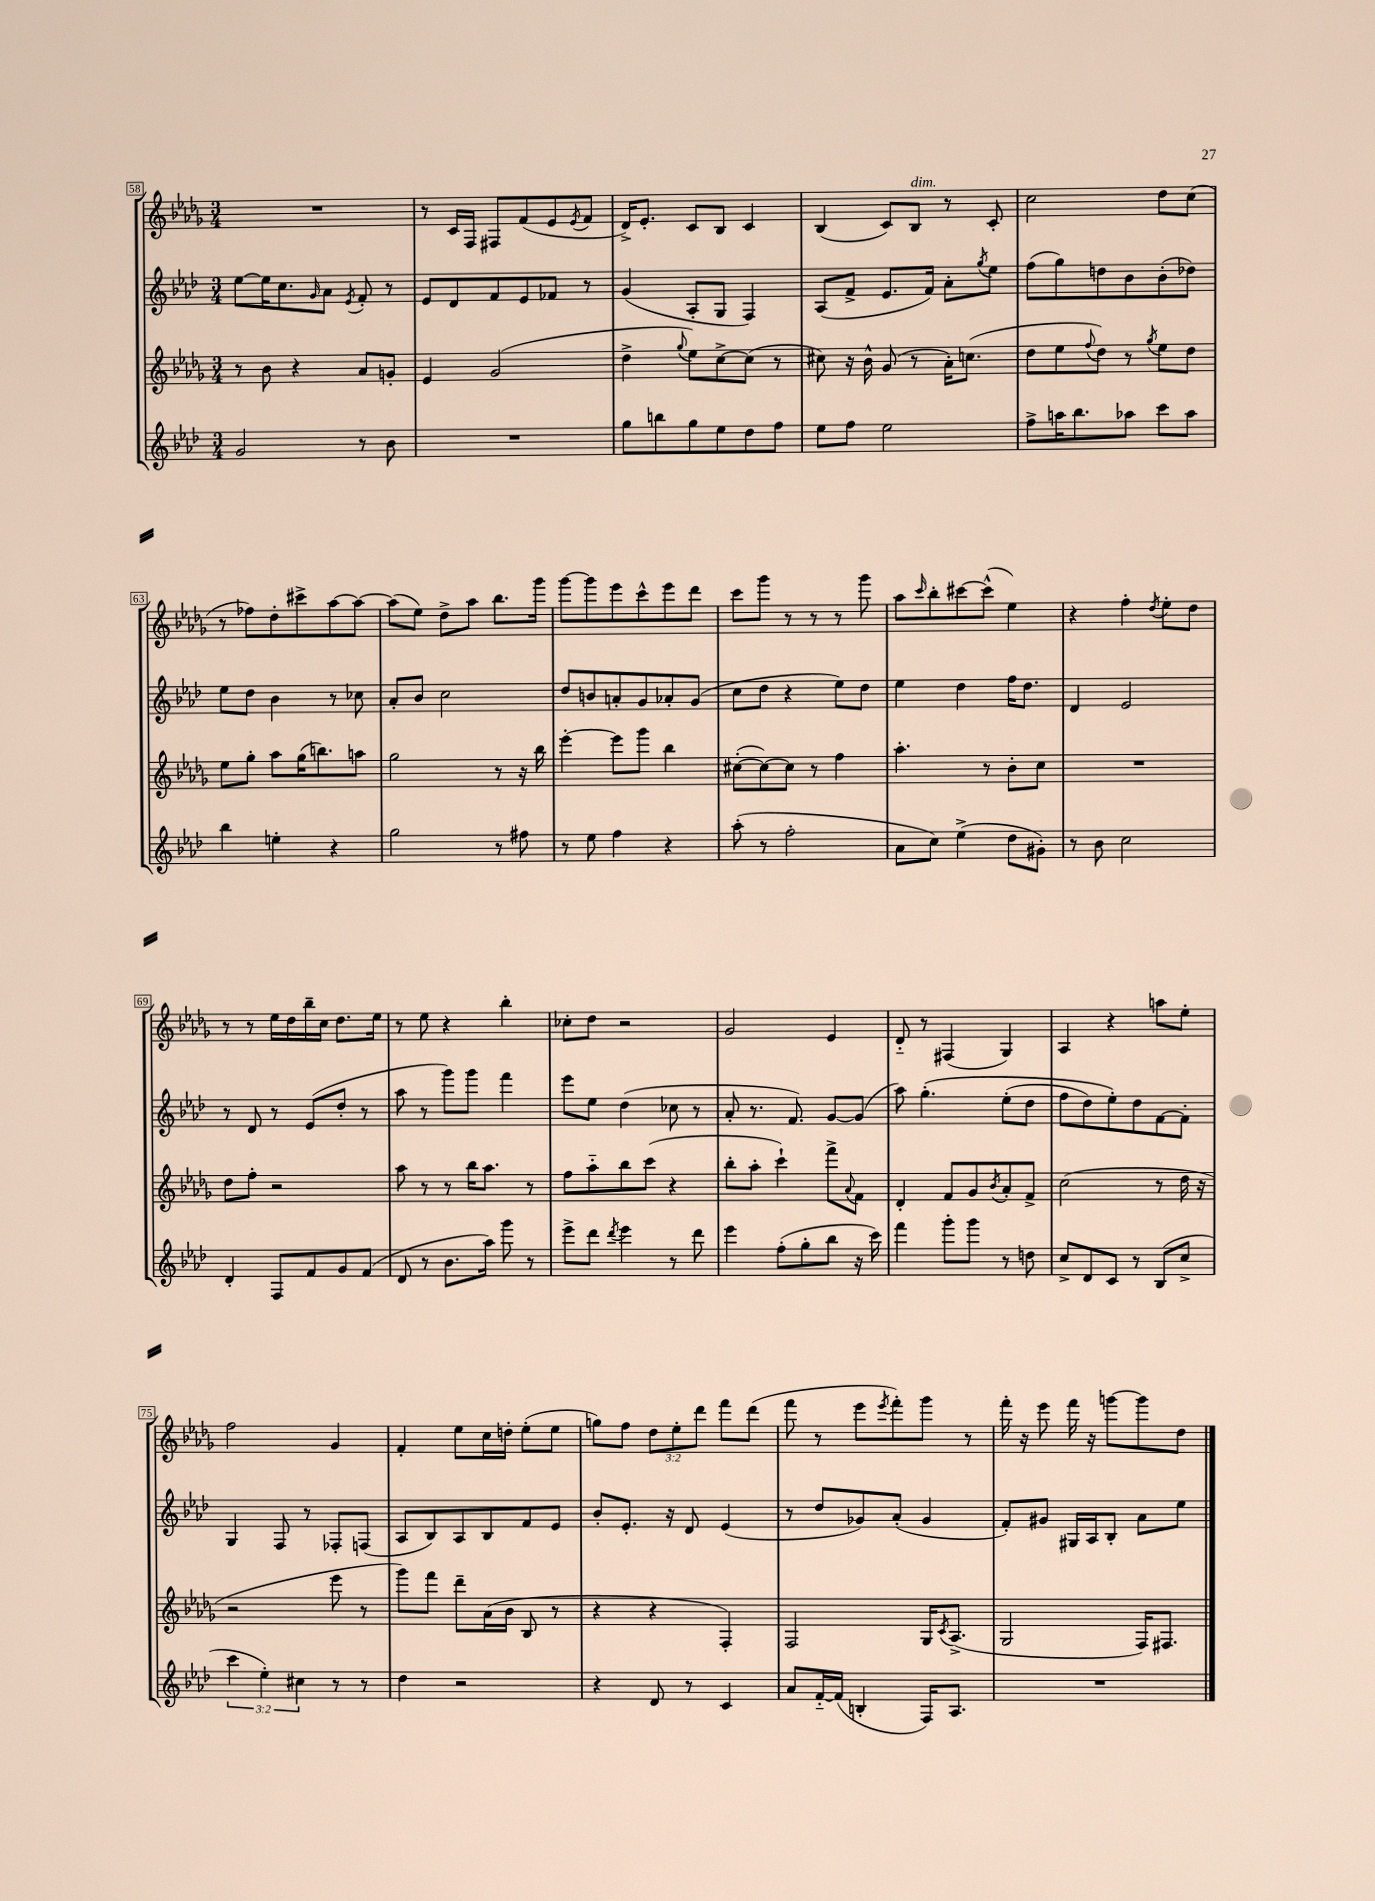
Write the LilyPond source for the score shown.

<<
\new StaffGroup <<
\new Staff = "s0" {
    \clef treble \key des \major \numericTimeSignature \time 3/4 \override Staff.TupletNumber.text = #tuplet-number::calc-fraction-text
    R2. |
    r8 c'16 f16 fis8 f'8( ees'8 \acciaccatura { ees'8 } f'8 |
    des'16->) ees'8.-. c'8 bes8 c'4 |
    bes4( c'8) bes8^\markup { \italic "dim." } r8 c'8-. |
    c''2 des''8 c''8( |
    r8 fes''8) des''8-. cis'''8-> aes''8~ aes''8~ |
    aes''8( ees''8) des''8-> aes''8 bes''8. ges'''16 |
    ges'''8~ ges'''8 ees'''8 c'''8-^ ees'''8 des'''8 |
    c'''8 ges'''8 r8 r8 r8 ges'''8 |
    aes''8 \grace { c'''16 } bes''8-. cis'''8~ cis'''8-^( ees''4) |
    r4 f''4-. \acciaccatura { des''8 } ees''8-. des''8 |
    r8 r8 ees''16 des''16 bes''16-- c''16 des''8. ees''16 |
    r8 ees''8 r4 bes''4-. |
    ces''8-. des''8 r2 |
    ges'2 ees'4 |
    des'8-_ r8 fis4( ges4) |
    aes4 r4 a''8 ees''8-. |
    f''2 ges'4 |
    f'4-. ees''8 c''16 d''16-. ees''8-.( ees''8 |
    g''8) f''8 \tuplet 3/2 { des''8 ees''8-. des'''8 } f'''8 des'''8( |
    f'''8 r8 ees'''8 \acciaccatura { ees'''8 } f'''8-.) ges'''8 r8 |
    f'''16-. r16 ees'''8 f'''16 r16 g'''8~ g'''8 des''8 \bar "|." |
}
\new Staff = "s1" {
    \clef treble \key aes \major \numericTimeSignature \time 3/4
    ees''8~ ees''16 c''8. \grace { g'16 } aes'8 \acciaccatura { ees'8 } f'8-. r8 |
    ees'8 des'8 f'8 ees'8 fes'8 r8 |
    g'4( aes8-. g8 f4) |
    aes8( f'8-> ees'8. f'16) aes'8-. \acciaccatura { g''8 } ees''8 |
    f''8( g''8) d''8 bes'8 bes'8-.( des''8) |
    ees''8 des''8 bes'4 r8 ces''8 |
    aes'8-. bes'8 c''2 |
    des''8 b'8 a'8-. g'8 aes'8-. g'8( |
    c''8 des''8 r4 ees''8) des''8 |
    ees''4 des''4 f''16 des''8. |
    des'4 ees'2 |
    r8 des'8 r8 ees'8( des''8-. r8 |
    aes''8 r8 g'''8) g'''8 f'''4 |
    ees'''8 ees''8 des''4( ces''8 r8 |
    aes'8-. r8. f'8.) g'8~ g'8( |
    aes''8) g''4.-.\( ees''8-.( des''8 |
    f''8 des''8) ees''8-.\) des''8 f'8~ f'8-. |
    g4 f8 r8 fes8-. f8( |
    aes8 bes8) aes8 bes8 f'8 ees'8 |
    bes'8-. ees'8.-. r16 des'8 ees'4( |
    r8 des''8 ges'8) aes'8-.( ges'4 |
    f'8-.) gis'8 gis16 aes16 bes8-. aes'8 ees''8 \bar "|." |
}
\new Staff = "s2" {
    \clef treble \key des \major \numericTimeSignature \time 3/4
    r8 bes'8 r4 aes'8 g'8-. |
    ees'4 ges'2( |
    des''4-> \appoggiatura { ges''8 } ees''8) c''8~-> c''8( r8 |
    cis''8) r16 bes'16-^ ges'8( r8 aes'16-.) c''8.( |
    des''8 ees''8 \appoggiatura { f''8 } des''8) r8 \acciaccatura { ges''8 } ees''8 des''8 |
    ees''8 ges''8-. aes''8 ges''16( b''8.) a''8 |
    ges''2 r8 r16 bes''16 |
    ees'''4~-. ees'''8 ges'''8 bes''4 |
    cis''8~-.( cis''8~) cis''8 r8 f''4 |
    aes''4.-. r8 bes'8-. c''8 |
    R2. |
    des''8 f''8-. r2 |
    aes''8 r8 r8 bes''16 aes''8. r8 |
    f''8 aes''8-_ bes''8 c'''8( r4 |
    bes''8-. aes''8-. c'''4-!) f'''8-> \appoggiatura { aes'8 } f'8 |
    des'4-. f'8 ges'8 \acciaccatura { bes'8 } aes'8-. f'8-> |
    c''2( r8 des''16 r16 |
    r2 ees'''8 r8 |
    ges'''8) f'''8 des'''8-- aes'16( bes'16 bes8 r8 |
    r4 r4 f4-.) |
    f2 ges16 \acciaccatura { c'8 } aes8.->( |
    ges2 f16) fis8. \bar "|." |
}
\new Staff = "s3" {
    \clef treble \key aes \major \numericTimeSignature \time 3/4 \override Staff.TupletNumber.text = #tuplet-number::calc-fraction-text
    g'2 r8 bes'8 |
    R2. |
    g''8 b''8 g''8 ees''8 des''8 f''8 |
    ees''8 f''8 ees''2 |
    f''8-> a''16 bes''8. aes''8 c'''8 aes''8 |
    bes''4 e''4-. r4 |
    g''2 r8 fis''8 |
    r8 ees''8 f''4 r4 |
    aes''8-.( r8 f''2-. |
    aes'8 c''8) ees''4->( des''8 gis'8-.) |
    r8 bes'8 c''2 |
    des'4-. f8 f'8 g'8 f'8( |
    des'8 r8 bes'8. aes''16) g'''8 r8 |
    ees'''8-> des'''8 \acciaccatura { des'''8 } ees'''4 r8 des'''8 |
    ees'''4 f''8-.( g''8-. bes''8 r16 c'''16) |
    f'''4 g'''8-. g'''8 r8 d''8 |
    c''8-> des'8 c'8 r8 bes8( c''8-> |
    \tuplet 3/2 { c'''4 ees''4-.) cis''4 } r8 r8 |
    des''4 r2 |
    r4 des'8 r8 c'4 |
    aes'8 f'16~-_ f'16( b4-. f16) aes8. |
    R2. \bar "|." |
}
>>
>>
\layout { \context { \Score currentBarNumber = #58 \override BarNumber.stencil = #(make-stencil-boxer 0.1 0.3 ly:text-interface::print) } }
